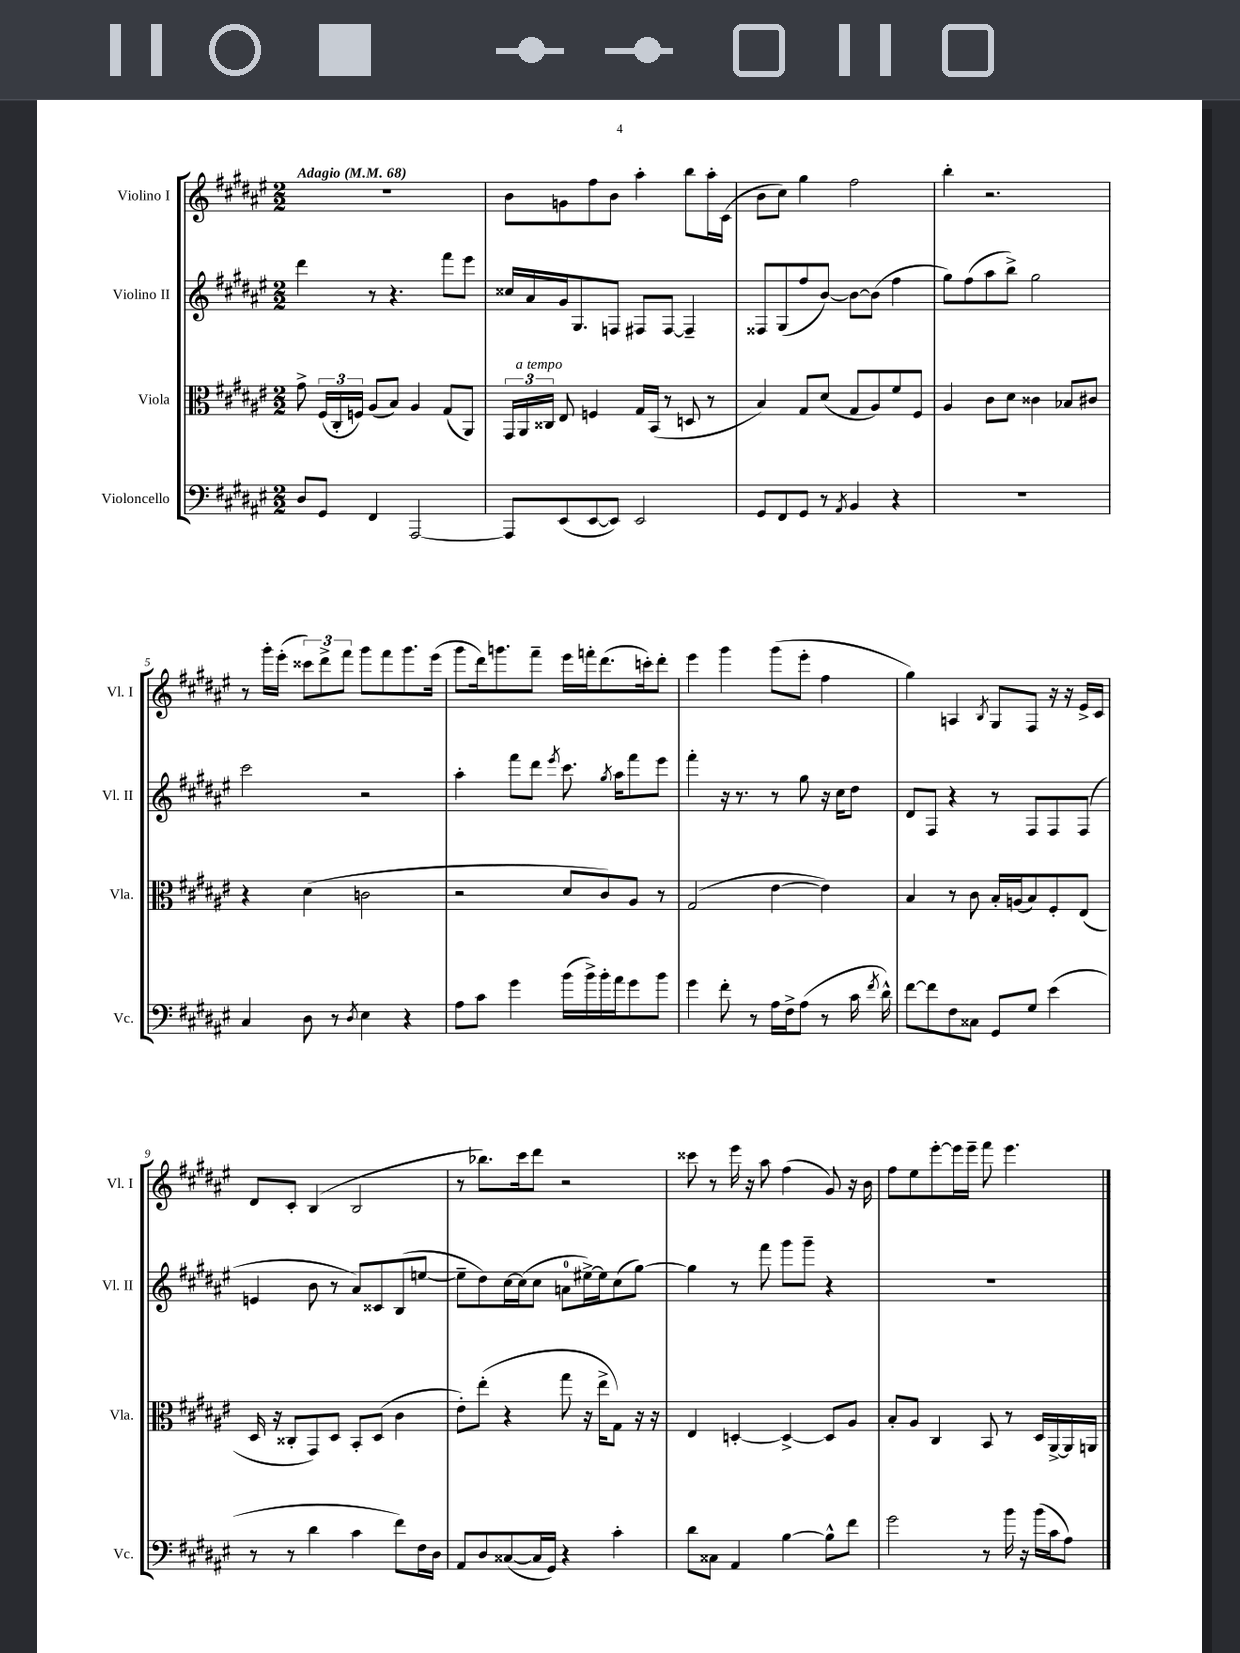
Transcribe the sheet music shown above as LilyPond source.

<<
\new StaffGroup <<
\new Staff = "s0" \with { instrumentName = "Violino I" shortInstrumentName = "Vl. I" } {
    \clef treble \key fis \major \numericTimeSignature \time 2/2 \tempo "Adagio" 4 = 68
    \autoBeamOff R1 |
    b'8[ g'8 fis''8 b'8] ais''4-. b''8[ ais''16-. cis'16]( |
    b'8[ cis''8]) gis''4 fis''2 |
    b''4-. r2. |
    r8 gis'''16[-. eis'''16]-.( \tuplet 3/2 { cisis'''8[) dis'''8-> fis'''8] } gis'''8[ fis'''8 gis'''8. eis'''16]( |
    gis'''8[ dis'''16) g'''8. fis'''8]-- eis'''16[ f'''16-. dis'''8.( c'''16-.) dis'''8]-. |
    eis'''4 gis'''4 gis'''8[( eis'''8]-. fis''4 |
    gis''4) a4 \acciaccatura { b8 } gis8[ fis8] r16 r16 eis'16[-> cis'16] |
    dis'8[ cis'8]-. b4( b2 |
    r8 bes''8.[) cis'''16 dis'''8] r2 |
    cisis'''8 r8 eis'''16 r16 ais''8 fis''4( gis'8) r16 b'16 |
    fis''8[ eis''8 eis'''8~-. eis'''16 eis'''16]-- fis'''8 eis'''4. \bar "|." |
}
\new Staff = "s1" \with { instrumentName = "Violino II" shortInstrumentName = "Vl. II" } {
    \clef treble \key fis \major \numericTimeSignature \time 2/2
    \autoBeamOff dis'''4 r8 r4. fis'''8[ eis'''8] |
    cisis''16[ ais'16 gis'16 gis8. f8] fis8[ fis8]~ fis4-- |
    fisis8[ gis8( fis''8 b'8]~) b'8[~ b'8]( fis''4 |
    gis''8[) fis''8( ais''8 b''8]->) gis''2 |
    cis'''2 r2 |
    ais''4-. fis'''8[ dis'''8] \acciaccatura { eis'''8 } cis'''8. \acciaccatura { gis''8 } ais''16[ fis'''8 eis'''8] |
    fis'''4-. r16 r8. r8 gis''8 r16 cis''16[ dis''8] |
    dis'8[ fis8] r4 r8 fis8[ fis8 fis8]( |
    e'4 b'8 r8 ais'8[) cisis'8 b8( e''8]~ |
    e''8[-- dis''8) cis''16~ cis''16( cis''8] a'8[-0 eis''16~->) eis''16 cis''8( gis''8]~) |
    gis''4 r8 fis'''8 gis'''8[ gis'''8]-- r4 |
    R1 \bar "|." |
}
\new Staff = "s2" \with { instrumentName = "Viola" shortInstrumentName = "Vla." } {
    \clef alto \key fis \major \numericTimeSignature \time 2/2
    \autoBeamOff gis'8-> \tuplet 3/2 { fis16[( cis16-. f16]) } ais8[( b8]) ais4 gis8[( ais,8]) |
    \tuplet 3/2 { gis,16[ ais,16^\markup { \italic "a tempo" } cisis16] } eis8 f4 gis16[ b,16]( r8 d8 r8 |
    b4) gis8[ dis'8]( gis8[ ais8) fis'8 fis8] |
    ais4 cis'8[ dis'8] cisis'4 bes8[ cis'8] |
    r4 dis'4( c'2 |
    r2 dis'8[ cis'8) ais8] r8 |
    gis2( eis'4~ eis'4) |
    b4 r8 cis'8 b16[-. a16( b8) fis8-. eis8]( |
    dis16 r16 cisis8[-. gis,8) dis8] b,8[-. dis8]( cis'4 |
    eis'8[-.) eis''8]-.( r4 gis''8 r16 eis''16[-> gis8]) r16 r16 |
    eis4 d4~-. d4~-> d8[ ais8] |
    b8[-. ais8] cis4 b,8 r8 dis16[ ais,16~-> ais,16 a,16] \bar "|." |
}
\new Staff = "s3" \with { instrumentName = "Violoncello" shortInstrumentName = "Vc." } {
    \clef bass \key fis \major \numericTimeSignature \time 2/2
    \autoBeamOff dis8[ gis,8] fis,4 ais,,2~ |
    ais,,8[ eis,8( eis,8~ eis,8]) eis,2 |
    gis,8[ fis,8 gis,8] r8 \acciaccatura { ais,8 } b,4 r4 |
    R1 |
    cis4 dis8 r8 \acciaccatura { dis8 } eis4 r4 |
    ais8[ cis'8] gis'4 b'16[( b'16->) b'16-. ais'16 gis'8 b'8] |
    gis'4 fis'8-. r8 ais16[ fis16-> ais8]( r8 cis'16 \acciaccatura { fis'8 } dis'16-^) |
    fis'8[~ fis'8 fis8 cisis8] gis,8[ gis8] eis'4( |
    r8 r8 dis'4 cis'4 fis'8[) fis16 dis16] |
    ais,8[ dis8 cisis8~( cisis16 gis,16]) r4 cis'4-. |
    dis'8[ cisis8] ais,4 b4~ b8[-^ fis'8] |
    gis'2 r8 b'16 r16 b'16[( cis'16 ais8]) \bar "|." |
}
>>
>>
